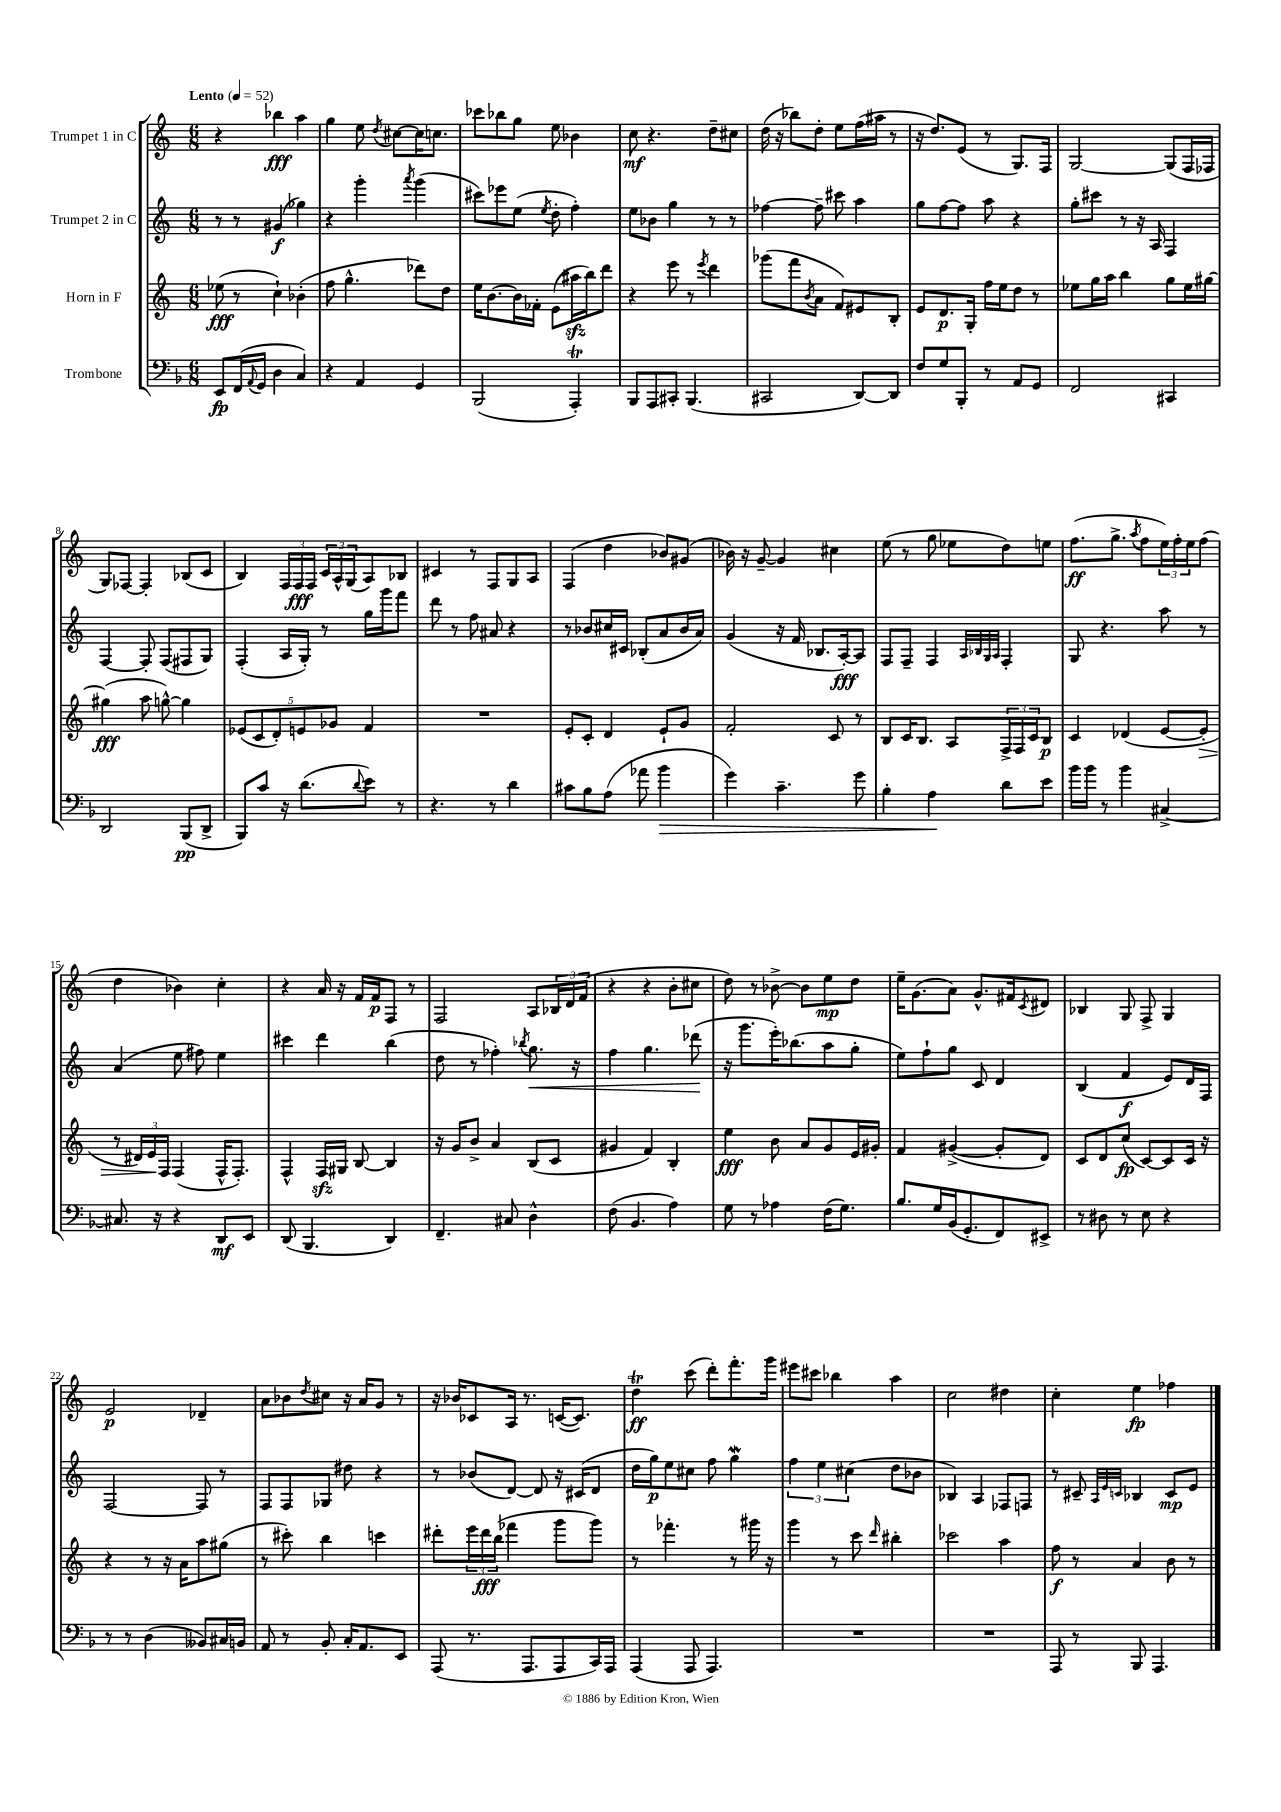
<<
\new StaffGroup <<
\new Staff = "s0" \with { instrumentName = "Trumpet 1 in C" } {
    \clef treble \key c \major \numericTimeSignature \time 6/8 \tempo "Lento" 4 = 52
    r4 bes''4\fff a''4 |
    g''4 e''8 \acciaccatura { d''8 } cis''8~ cis''16 c''8. |
    ces'''8 bes''8 g''8 e''8 bes'4 |
    c''8\mf r4. d''8-- cis''8 |
    d''16( r16 bes''8) d''8-. e''8 f''16( ais''16 r8 |
    r16 d''8.) e'8( r8 g8.) f16 |
    g2~ g8( f16 fes16 |
    g8) fes8~ fes4-. bes8( c'8 |
    b4) \tuplet 3/2 { f16 f16\fff f16 } \tuplet 3/2 { c'16 a16-^ g16( } a8) bes8 |
    cis'4 r8 f8 g8 a8 |
    f4( d''4 bes'8) gis'8( |
    bes'16) r16 g'8~-- g'4 cis''4 |
    e''8( r8 g''8 ees''8 d''8) e''8 |
    f''8.\ff( g''8.-> \acciaccatura { a''8 } f''8 \tuplet 3/2 { e''16) f''16-. e''16 } f''8( |
    d''4 bes'4) c''4-. |
    r4 a'16 r16 f'16 f'16\p f8 r8 |
    f2 a8 \tuplet 3/2 { bes16 d'16 f'16( } |
    r4 r4 b'8-. cis''8 |
    d''8) r8 bes'8~-> bes'8 e''8\mp d''8 |
    e''16-- g'8.( a'8) g'8.-^ fis'16 \acciaccatura { c'8 } dis'8 |
    bes4 g8 f8-> g4 |
    e'2\p des'4-- |
    a'8 bes'8 \acciaccatura { d''8 } cis''8 r16 a'16 g'8 r8 |
    r16 bes'16 ces'8 a16 r8. c'16~( c'8.) |
    d''4\trill\ff c'''8( d'''8-.) f'''8.-. g'''16 |
    eis'''8 cis'''8 bes''4 a''4 |
    c''2 dis''4 |
    c''4-. e''4\fp fes''4 \bar "|." |
}
\new Staff = "s1" \with { instrumentName = "Trumpet 2 in C" } {
    \clef treble \key c \major \numericTimeSignature \time 6/8
    r8 r8 gis'4\f( ges''4) |
    r4 g'''4-. \acciaccatura { a'''8 } g'''4( |
    cis'''8) ees'''8 e''8( \acciaccatura { e''8 } d''8-. f''4-.) |
    e''8 bes'8 g''4 r8 r8 |
    fes''4~ fes''8-- cis'''8 a''4 |
    g''8 f''8~ f''8 a''8 r4 |
    g''8-. cis'''8 r8 r16 a16 f4 |
    f4~ f8-. f8( fis8 g8) |
    f4-.( a16 g16-.) r8 g''16 g'''16 f'''8 |
    d'''8 r8 f''8 ais'8 r4 |
    r8 bes'8 cis''16 cis'16 bes8-.( a'8 bes'16 a'16) |
    g'4( r16 f'16 bes8. a16~-.\fff) a8 |
    f8 f8-- f4 \grace { a32 bes32 g32 a32 } f4-. |
    g8 r4. a''8 r8 |
    a'4( e''8 fis''8) e''4 |
    cis'''4 d'''4 b''4( |
    d''8 r8 fes''4-.) \acciaccatura { bes''8 } g''8.\< r16 |
    f''4 g''4. des'''8\!( |
    r16 g'''8. e'''16-.) bes''8.( a''8 g''8-. |
    e''8) f''8-! g''8 c'8 d'4 |
    b4( f'4\f e'8) d'16 f16 |
    f2~ f8 r8 |
    f8 f8 ges8 dis''8 r4 |
    r8 bes'8( d'8~) d'8 r16 cis'16( d'8 |
    d''16 g''16\p) e''8 cis''8 f''8 g''4\mordent |
    \tuplet 3/2 { f''4 e''4 cis''4( } d''8 bes'8 |
    bes4) a4 fes8 f8 |
    r8 cis'8-- \grace { a32 e'32 c'32 } bes4 c'8\mp e'8 \bar "|." |
}
\new Staff = "s2" \with { instrumentName = "Horn in F" } {
    \clef treble \key c \major \numericTimeSignature \time 6/8
    ees''8\fff( r8 c''4-!) bes'4-.( |
    f''8 g''4.-^ des'''8) d''8 |
    e''16 b'8.~ b'16 fes'16-. e'8( ais''16\sfz b''16) d'''8 |
    r4 e'''8 r8 \acciaccatura { e'''8 } d'''4 |
    ges'''8( f'''8 \acciaccatura { b'8 } a'8 f'8) eis'8 b8-. |
    e'8 d'8.\p g16-. f''16 e''16 d''8 r8 |
    ees''8 g''16 a''16 b''4 g''8 ees''16 gis''16~ |
    gis''4\fff( a''8 g''8~-^) g''4 |
    \tuplet 5/4 { ees'8( c'8 d'8-.) e'8 ges'8 } f'4 |
    R2. |
    e'8-. c'8-. d'4 e'8-! g'8 |
    f'2-. c'8 r8 |
    b8 c'16 b8. a8 \tuplet 3/2 { f16-> f16 c'16 } b8\p |
    c'4 des'4( e'8~ e'8-.\> |
    r8 \tuplet 3/2 { dis'16) e'16\! f16 } f4( f16-^ f8.-.) |
    f4-^ f16\sfz gis16 b8~ b4 |
    r16 g'16 b'8-> a'4 b8( c'8 |
    gis'4 f'4) b4-. |
    e''4\fff b'8 a'8 g'8 e'16 gis'16-. |
    f'4 gis'4~->( gis'8-. d'8) |
    c'8 d'8 c''8\fp( c'8~) c'8 c'16 r16 |
    r4 r8 r16 a'16 a''8 gis''8( |
    r8 cis'''8-.) b''4 c'''4 |
    dis'''8-. \tuplet 3/2 { e'''16 dis'''16\fff b''16( } fes'''4 g'''8 g'''8) |
    r8 fes'''4.-. r8 gis'''16 r16 |
    g'''4 r8 c'''8 \grace { d'''16 } bis''4-. |
    ces'''2 a''4 |
    f''8\f r8 a'4 b'8 r8 \bar "|." |
}
\new Staff = "s3" \with { instrumentName = "Trombone" } {
    \clef bass \key f \major \numericTimeSignature \time 6/8
    e,8\fp f,16( \appoggiatura { a,8 } g,16 d4 c4) |
    r4 a,4 g,4 |
    bes,,2( a,,4-.\trill) |
    bes,,8 a,,8 cis,8-. bes,,4.( |
    cis,2 d,8~) d,8 |
    f8 g8 bes,,8-. r8 a,8 g,8 |
    f,2 cis,4 |
    d,2 bes,,8\pp( d,8-> |
    bes,,8) c'8 r16 d'8.( \appoggiatura { d'8 } e'8) r8 |
    r4. r8 d'4 |
    cis'8 bes8 a8( aes'8 bes'4\> |
    g'4) c'4.-- g'8 |
    bes4-. a4\! d'8 e'8 |
    bes'16 bes'16 r8 bes'4 cis4~-> |
    cis8. r16 r4 d,8\mf e,8 |
    d,8( bes,,4. d,4) |
    f,4.-- cis8 d4-^ |
    f8( bes,4. a4) |
    g8 r8 aes4 f16( g8.) |
    bes8. g16 bes,16( g,8.-. f,8) eis,8-> |
    r8 dis8 r8 e8 r4 |
    r8 r8 d4( beses,8) cis16 b,16 |
    a,8 r8 bes,8-. c16-. a,8. e,8 |
    a,,8( r8. a,,8. a,,8 c,16) a,,16 |
    a,,4( a,,8 a,,4.) |
    R2. |
    R2. |
    a,,8 r8 bes,,8 a,,4. \bar "|." |
}
>>
>>
